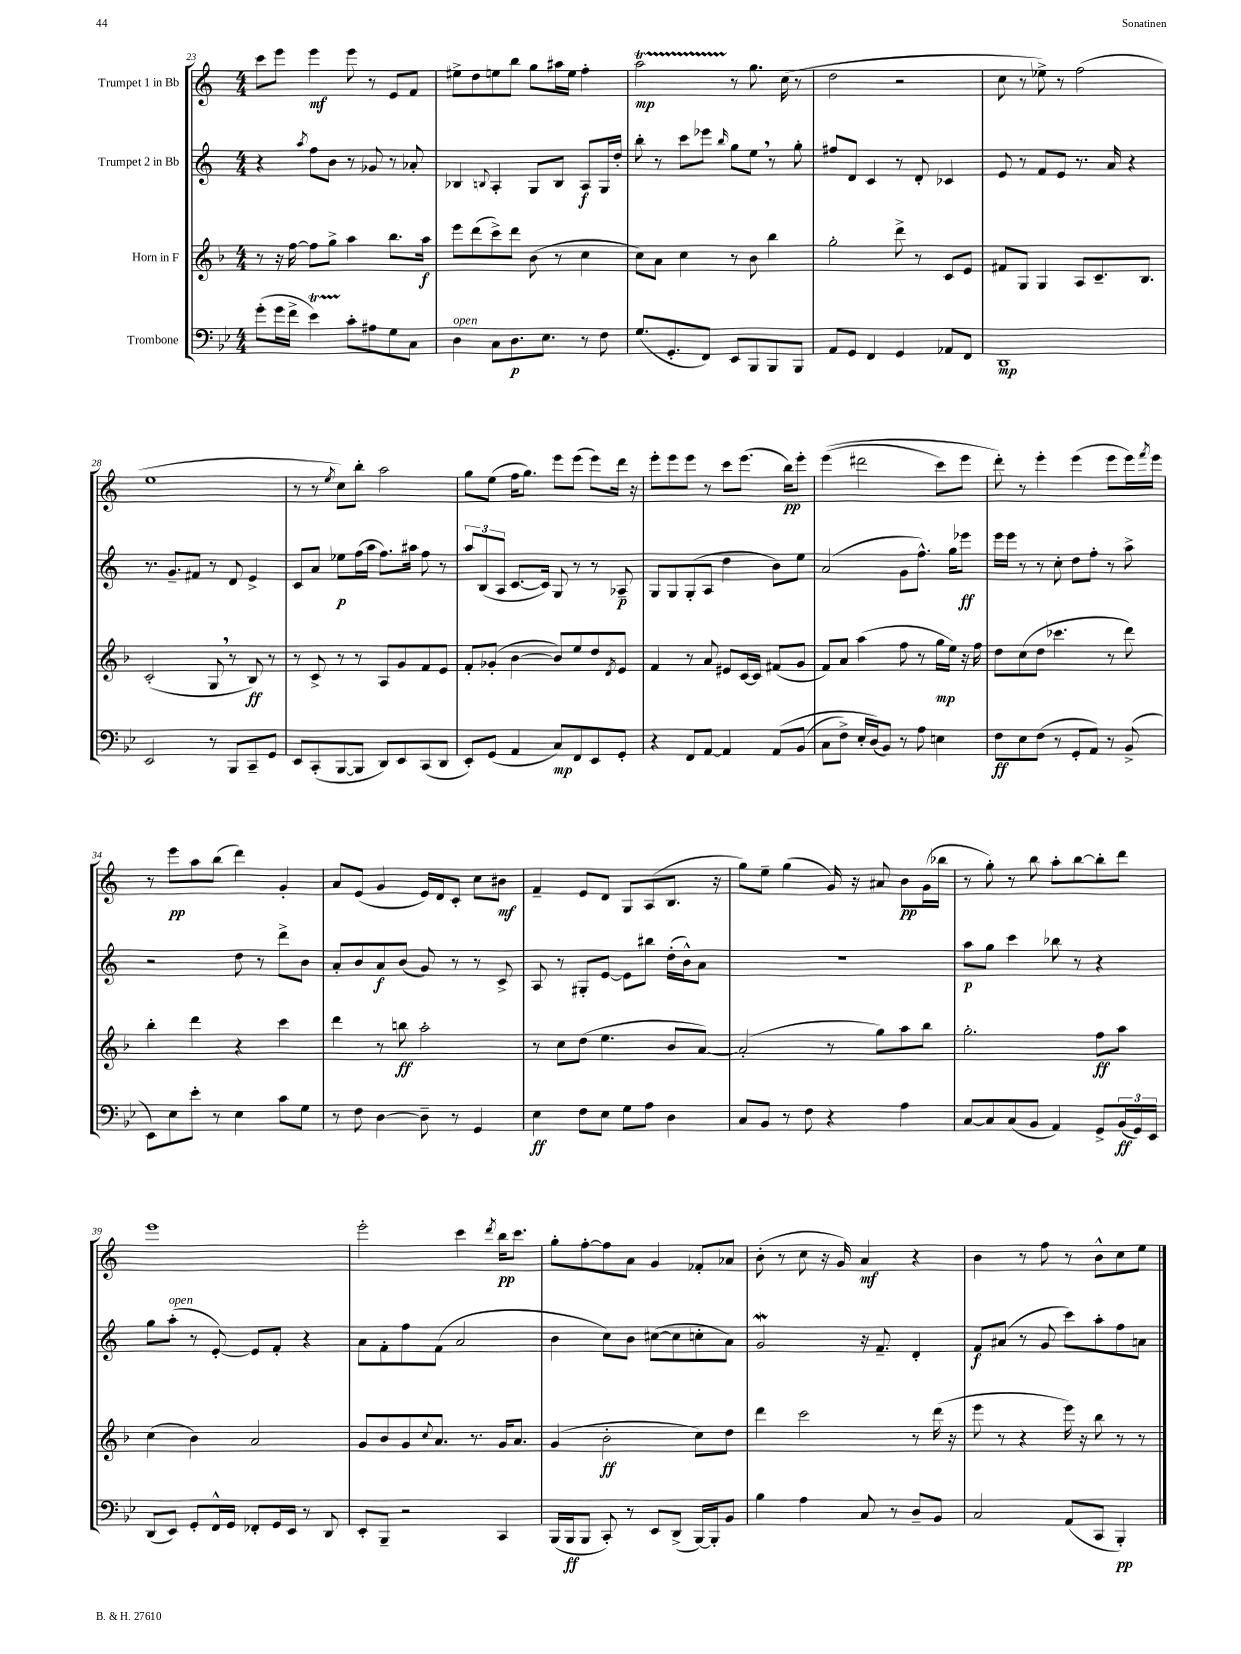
<<
\new StaffGroup <<
\new Staff = "s0" \with { instrumentName = "Trumpet 1 in Bb" } {
    \clef treble \key c \major \numericTimeSignature \time 4/4
    c'''8 e'''8 e'''4\mf e'''8 r8 e'8 f'8 |
    eis''8-> d''8 e''8 b''8 g''8 ais''16 e''16 f''4-. |
    a''2\startTrillSpan\mp r8\stopTrillSpan g''8. c''16( r8 |
    d''2 r2 |
    c''8 r8 ees''8->) r8 f''2( |
    e''1 |
    r8 r8 \acciaccatura { e''8 } c''8) b''8-. a''2 |
    g''8 e''8( f''16 g''8.) e'''8 e'''8( e'''8) d'''16 r16 |
    e'''8-. e'''8 e'''8 r8 c'''8 e'''8.( b''16\pp) e'''8-. |
    e'''4(\( dis'''2 c'''8) e'''8 |
    d'''8-.\) r8 e'''4-. e'''4( e'''8 e'''16) \acciaccatura { f'''8 } e'''16 |
    r8 e'''8\pp a''8 b''8( d'''4) g'4-. |
    a'8 e'8( g'4 e'16) d'16 c'8-. c''8 bis'8\mf |
    f'4-- e'8 d'8 g8 a8( b8. r16 |
    g''8) e''8-- g''4( g'16) r16 ais'8 b'8\pp g'16( bes''16 |
    r8 g''8-.) r8 b''8 a''8-. b''8~ b''8-. d'''8 |
    e'''1 |
    e'''2-. c'''4 \acciaccatura { d'''8 } b''16\pp c'''8. |
    g''8-. f''8~-. f''8 a'8 g'4 fes'8-. aes'8 |
    b'8-.( r8 c''8 r16 g'16) a'4\mf r4 |
    b'4 r8 f''8 r8 b'8-^ c''8 e''8 \bar "|." |
}
\new Staff = "s1" \with { instrumentName = "Trumpet 2 in Bb" } {
    \clef treble \key c \major \numericTimeSignature \time 4/4
    r4 \acciaccatura { a''8 } f''8 b'8 r8 ges'8 r8 aes'8-. |
    bes4 \appoggiatura { b8 } a4-. g8 b8 a8\f g16 d''16-. |
    b''8-. r8 c'''8 ees'''8 \grace { b''16 } g''8 e''8 \breathe r8 g''8-. |
    fis''8 d'8 c'4 r8 d'8-. ces'4 |
    e'8 r8 f'8 e'8 r8. a'16 r4 |
    r8. g'8.-- fis'8 r8 d'8 e'4-> |
    c'8 a'8 ees''8\p f''16( a''16 f''8.) ais''16 f''8 r8 |
    \tuplet 3/2 { a''8 b8( a8 } c'8.~ c'16) g8 r8 r8 aes8--\p |
    g8 g8 g8-.( a8 d''4 b'8) e''8 |
    a'2( g'8 f''8.-^) g''16 ees'''8\ff |
    e'''16 e'''16 r8 r8 c''8-. d''8 f''8-. r8 a''8-> |
    r2 d''8 r8 d'''8-> b'8 |
    a'8-. b'8 a'8\f b'8( g'8) r8 r8 c'8-> |
    a8 r8 gis8-. e'8~ e'8 bis''8 d''16-.( b'16-^) a'8 |
    R1 |
    a''8\p g''8 c'''4 bes''8 r8 r4 |
    g''8 a''8-.^\markup { \italic "open" }( r8 e'8~-.) e'8 f'8-. r4 |
    a'8 f'8-. f''8 f'8( a'2 |
    b'4 c''8) b'8 cis''8~( cis''8 c''8-. a'8) |
    g'2\mordent r16 f'8.-- d'4-. |
    f'8\f ais'8( r8 g'8 c'''8) a''8-. f''8 a'8 \bar "|." |
}
\new Staff = "s2" \with { instrumentName = "Horn in F" } {
    \clef treble \key f \major \numericTimeSignature \time 4/4
    r8 r16 f''16~ f''8 g''8-> a''4 bes''8. a''16\f |
    e'''8 d'''8( c'''8->) d'''8 bes'8( r8 c''4 |
    c''8) a'8 c''4 r8 bes'8 bes''4 |
    g''2-. d'''8-> r8 c'8 e'8 |
    fis'8 g8 g4 a8 c'8.-- bes8. |
    c'2-.( g8 \breathe r8 bes8\ff) r8 |
    r8 c'8-> r8 r8 a8 g'8 f'8 e'8 |
    f'8-. ges'8-.( bes'4~ bes'8) e''8 d''8 \acciaccatura { d'8 } e'8 |
    f'4 r8 a'8 eis'8 c'16~ c'16 fis'8( g'8 |
    f'8) a'8 a''4( f''8 r8 g''16\mp e''16) r16 f''16 |
    d''8 c''8( d''8 ces'''4. r8 d'''8) |
    bes''4-. d'''4 r4 c'''4 |
    d'''4 r8 b''8\ff a''2-. |
    r8 c''8 d''8( e''4. bes'8 a'8~) |
    a'2-.( r8 g''8) a''8 bes''8 |
    g''2.-. f''8\ff a''8 |
    c''4( bes'4) a'2 |
    g'8 bes'8 g'8 \appoggiatura { c''8 } a'8. r8. g'16 a'8. |
    g'4( bes'2-.\ff c''8) d''8 |
    d'''4 c'''2 r8 d'''16( r16 |
    e'''8 r8 r4 e'''16) r16 bes''8 r8 r8 \bar "|." |
}
\new Staff = "s3" \with { instrumentName = "Trombone" } {
    \clef bass \key bes \major \numericTimeSignature \time 4/4
    g'8-.( g'16 f'16-> ees'4\startTrillSpan) c'8-.\stopTrillSpan ais8 g8 c8 |
    d4^\markup { \italic "open" } c8 d8.\p ees8. r8 f8 |
    g8.( g,8.-. f,8) ees,8 bes,,8 bes,,8 bes,,8 |
    a,8 g,8 f,4 g,4 aes,8 f,8 |
    d,1\mp |
    ees,2 r8 bes,,8 c,8-- g,8 |
    ees,8 c,8-.( bes,,8~ bes,,8 d,8) ees,8 c,8( d,8 |
    ees,8-.) g,8( a,4 c8\mp) f,8 ees,8 g,8-. |
    r4 f,8 a,8~ a,4 a,8\( bes,8( |
    c8 f8->) ees16-. d16(\) bes,8) r8 a8 e4 |
    f8\ff ees8 f8( r8 g,8-. a,8) r8 bes,8->( |
    ees,8) ees8 ees'8-. r8 ees4 c'8 g8 |
    r8 f8 d4~ d8-- r8 g,4 |
    ees4\ff f8 ees8 g8 a8 d4 |
    c8 bes,8 r8 f8 r4 a4 |
    c8~ c8 c8( bes,8 a,4) g,8-> \tuplet 3/2 { bes,16\ff( g,16) ees,16 } |
    d,8( ees,8) g,8-. f,16-^ g,16 fes,8-. g,16 ees,16 r8 d,8 |
    ees,8-. bes,,8-- r2 c,4 |
    bes,,16( bes,,16\ff bes,,8 c,8-.) r8 ees,8 d,8->( bes,,16~) bes,,16-. bes,8 |
    bes4 a4 c8 r8 d8-- bes,8 |
    c2 a,8( c,8 bes,,4-.\pp) \bar "|." |
}
>>
>>
\layout { \context { \Score currentBarNumber = #23 } }
